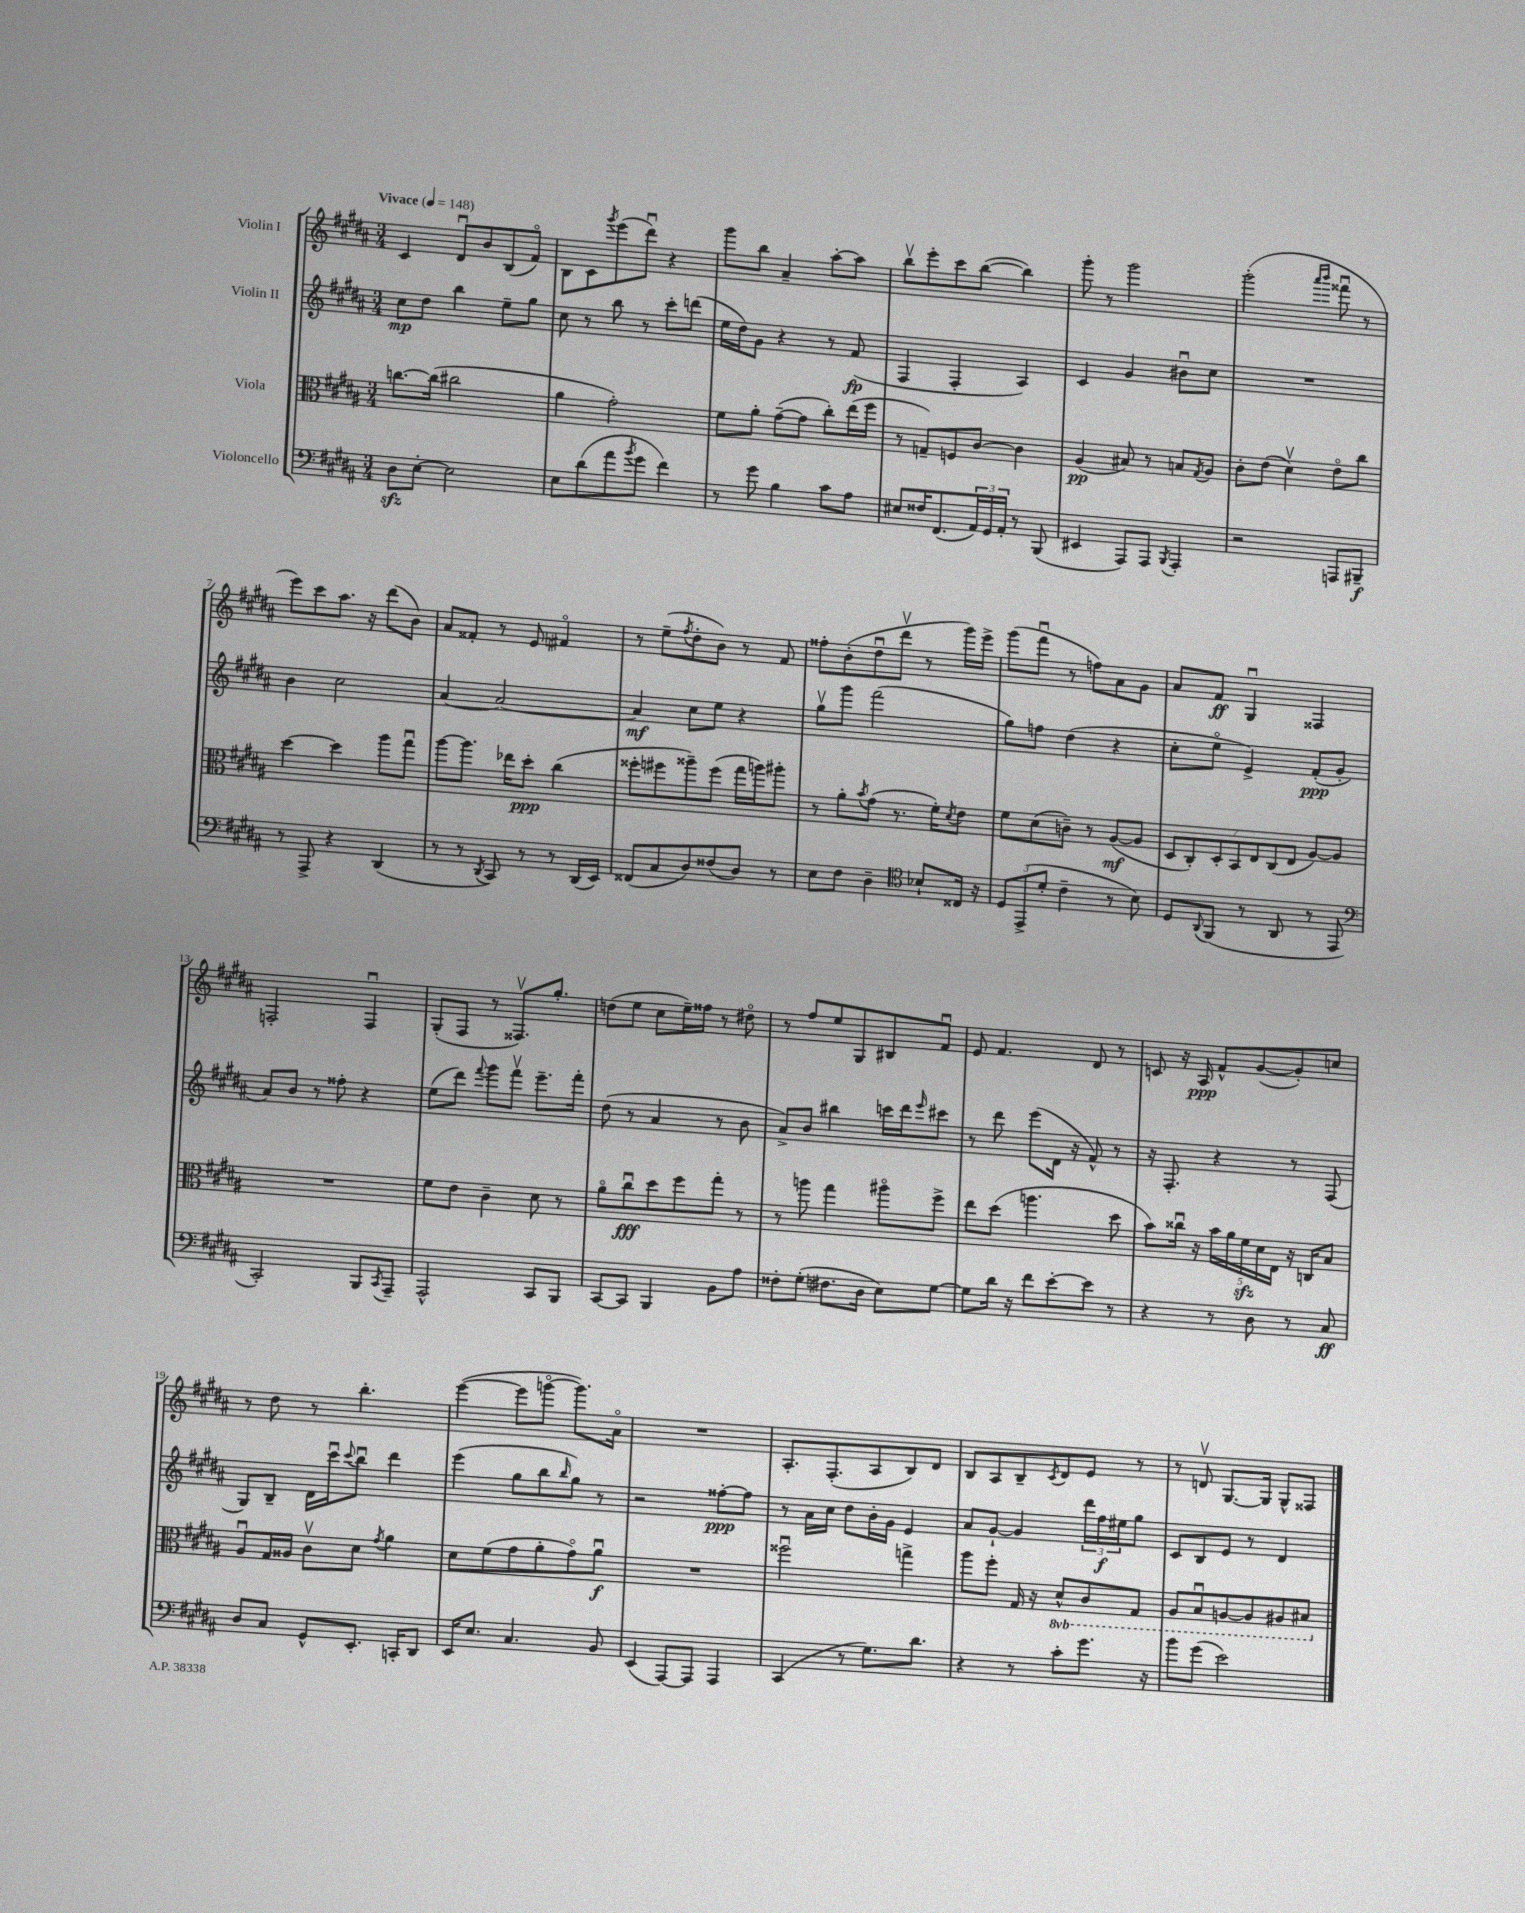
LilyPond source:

<<
\new StaffGroup <<
\new Staff = "s0" \with { instrumentName = "Violin I" } {
    \clef treble \key b \major \numericTimeSignature \time 3/4 \tempo "Vivace" 4 = 148
    cis'4 dis'8\downbow b'8 b8( fis'8\flageolet) |
    b8 cis'8 \acciaccatura { gis'''8 } e'''8( dis'''8\downbow) r4 |
    gis'''8 b''8 ais'4-- ais''8~-. ais''8 |
    b''8\upbow e'''8-. cis'''8 b''8~( b''4) |
    gis'''8-. r8 gis'''2 |
    gis'''2-.( \grace { ais'''16 b'''16 } fisis'''8\downbow r8 |
    e'''8) cis'''8 ais''8. r16 dis'''8( b'8) |
    ais'8 fisis'8-. r8 e'8 fis'4\flageolet |
    r8 e''8--( \acciaccatura { fis''8 } dis''8-. b'8) r8 fis'8 |
    fisis''8-. b'8-.( dis''8\downbow dis'''8\upbow r8 gis'''16) e'''16-> |
    gis'''8( fis'''8\downbow r8 f''8) ais'8 gis'8 |
    ais'8 fis'8\ff gis4\downbow fisis4 |
    f2-. f4\downbow |
    gis8-.( fis8 r8 fisis8.\upbow) gis''8.-. |
    d''8( e''8 cis''8 e''16--) fisis''16 r8 dis''8\flageolet |
    r8 fis''8 e''8 gis8 bis8 fis'8\downbow |
    e'8 fis'4. dis'8 r8 |
    c'8 r16 ais16\ppp fis'8-^ gis'8~( gis'8-.) c''8 |
    r8 dis''8 r8 b''4.-. |
    e'''4~( e'''8 g'''8~\flageolet g'''8.) ais'16\flageolet |
    R2. |
    ais8.-. fis8.-.( ais8 b8) dis'8 |
    b8 ais8 b8-- \acciaccatura { cis'8 } dis'8 e'8 r8 |
    r8 d'8\upbow gis8.~ gis16 gis8-^ fisis8 \bar "|." |
}
\new Staff = "s1" \with { instrumentName = "Violin II" } {
    \clef treble \key b \major \numericTimeSignature \time 3/4
    cis''8\mp dis''8 b''4 e''8-- gis''8 |
    cis''8 r8 b''8 r8 cis'''8-. d'''8( |
    e''16 dis''16) gis'8 r4 r8 fis'8\fp( |
    fis4 fis4-. ais4) |
    cis'4 gis'4 bis'8\downbow cis''8 |
    R2. |
    b'4 cis''2 |
    ais'4~ ais'2~ |
    ais'4\mf cis''8 e''8 r4 |
    gis''8\upbow gis'''8 fis'''2( |
    gis''8) f''8 dis''4( r4 |
    cis''8-. e''8\flageolet e'4->) fis'8-.\ppp( gis'8-. |
    ais'8) b'8 r8 fisis''8-. r4 |
    e''8( dis'''8) \appoggiatura { fis'''8 } gis'''8 fis'''8\upbow e'''8.-- fis'''16-. |
    dis''8( r8 ais'4 r8 b'8 |
    ais'8->) b'8 bis''4 c'''16 dis'''16 \grace { e'''16 } cis'''8 |
    r8 dis'''8 e'''8( dis'16 r16 fis'8-^) r8 |
    r16 fis8.-. r4 r8 fis8( |
    gis8) b8-- dis'16 cis'''16\downbow \appoggiatura { cis'''8 } b''8\downbow dis'''4 |
    e'''4( gis''8 b''8 \grace { b''16 } gis''8) r8 |
    r2 fisis''8~-.\ppp fisis''8 |
    r8 ais'16 cis''16 dis''8 b'16-. gis'16 e'4 |
    ais'8 gis'8~-! gis'4 \tuplet 3/2 { dis'''16 fis''16\f eis''16 } gis''8 |
    cis'8 b8 e'8 r8 dis'4 \bar "|." |
}
\new Staff = "s2" \with { instrumentName = "Viola" } {
    \clef alto \key b \major \numericTimeSignature \time 3/4 \set Staff.ottavationMarkups = #ottavation-simple-ordinals
    c''8.~ c''16( cis''2 |
    ais'4 gis'2-.) |
    fis'8 ais'8-. gis'8~--( gis'8 cis''8-.) e''16( fis''16 |
    r8 g8--) f8 cis'8~ cis'4 |
    ais4\pp( bis8) r8 b8 \acciaccatura { gis8 } ais8 |
    cis'8-. e'8( dis'4\upbow) e'8\flageolet cis''8 |
    dis''4~ dis''4 ais''8 gis''8\downbow |
    ais''8~ ais''8. ees''16 dis''8-.\ppp cis''4( |
    fisis''8-. fis''8 aisis''8--) fis''8( gis''16 a''16) ais''8-. |
    r8 ais'8-. \acciaccatura { b'8 } gis'8( r8. fis'16-.) \acciaccatura { dis'8 } e'8 |
    fis'8 dis'8( c'8--) r8 ais8~\mf( ais8 |
    \tuplet 7/4 { dis8 cis8-.) dis8-. b,8 e8 cis8( e8 } ais8~) ais8 |
    R2. |
    fis'8 e'8 cis'4-- dis'8 r8 |
    ais'8\flageolet cis''8\downbow\fff dis''8 fis''8 gis''8-. r8 |
    r8 a''8 gis''4 ais''8\flageolet fis''8-> |
    e''8 dis''8( a''4. dis''8 |
    b'8) cisis''16\downbow r16 \tuplet 5/4 { b'16 ais'16 fis'16\sfz dis'16 e16 } r16 c16 b8 |
    ais8\downbow gis16 aisis16 cis'8\upbow dis'8 \acciaccatura { gis'8 } ais'4 |
    dis'8 fis'8( gis'8 ais'8-. gis'8\flageolet) ais'8\downbow\f |
    R2. |
    fisis''2\downbow g''4-> |
    ais''8 fis''8-. gis16 r16 \ottava #-1 dis8-^ cis8 gis,8 |
    ais,8 b,8\downbow a,8~ a,8 ais,8 bis,8 \ottava #0 \bar "|." |
}
\new Staff = "s3" \with { instrumentName = "Violoncello" } {
    \clef bass \key b \major \numericTimeSignature \time 3/4
    dis8\sfz e8~-. e2 |
    e8 dis'8( ais'8 \acciaccatura { b'8 } gis'8 fis'4) |
    r8 gis'8 b4 cis'8 ais8 |
    eis8 fisis16 fis,8.( \tuplet 3/2 { ais,16) gis,16 ais,16-. } r8 b,,8( |
    eis,4 ais,,8) ais,,8 \acciaccatura { b,,8 } ais,,4-. |
    r2 a,,8 bis,,8--\f |
    r8 ais,,8-> r4 dis,4( |
    r8 r8 \acciaccatura { dis,8 } cis,8) r8 r8 dis,16( e,16) |
    fisis,8( cis8 dis8) fisis8( dis8) r8 |
    e8 fis8 dis4-- \clef tenor bes8-! cisis16 r16 |
    \tuplet 3/2 { dis8 e,8->( dis'8-. } cis'4-- r8 b8) |
    dis8 \appoggiatura { ais,8 } fis,8( r8 ais,8 r8 e,8 |
    \clef bass cis,2-.) b,,8 \acciaccatura { cis,8 } ais,,8-- |
    ais,,2-^ cis,8 b,,8 |
    cis,8~ cis,8 b,,4 b,8 ais8 |
    fisis8-. gis8-.( fis8. dis16 e8) gis8~ |
    gis8 dis'16 r16 fis'8 e'8~-. e'8 r8 |
    r4 r8 dis8 r8 cis8\ff |
    dis8 cis8 gis,8-^ e,8.-. c,16-. dis,8 |
    e,16 e8. cis4. b,8 |
    e,4( ais,,8~) ais,,8 ais,,4 |
    cis,4( r8 gis8.) dis'8. |
    r4 r8 cis'8-. gis'8. r16 |
    b'8 gis'8( e'2) \bar "|." |
}
>>
>>
